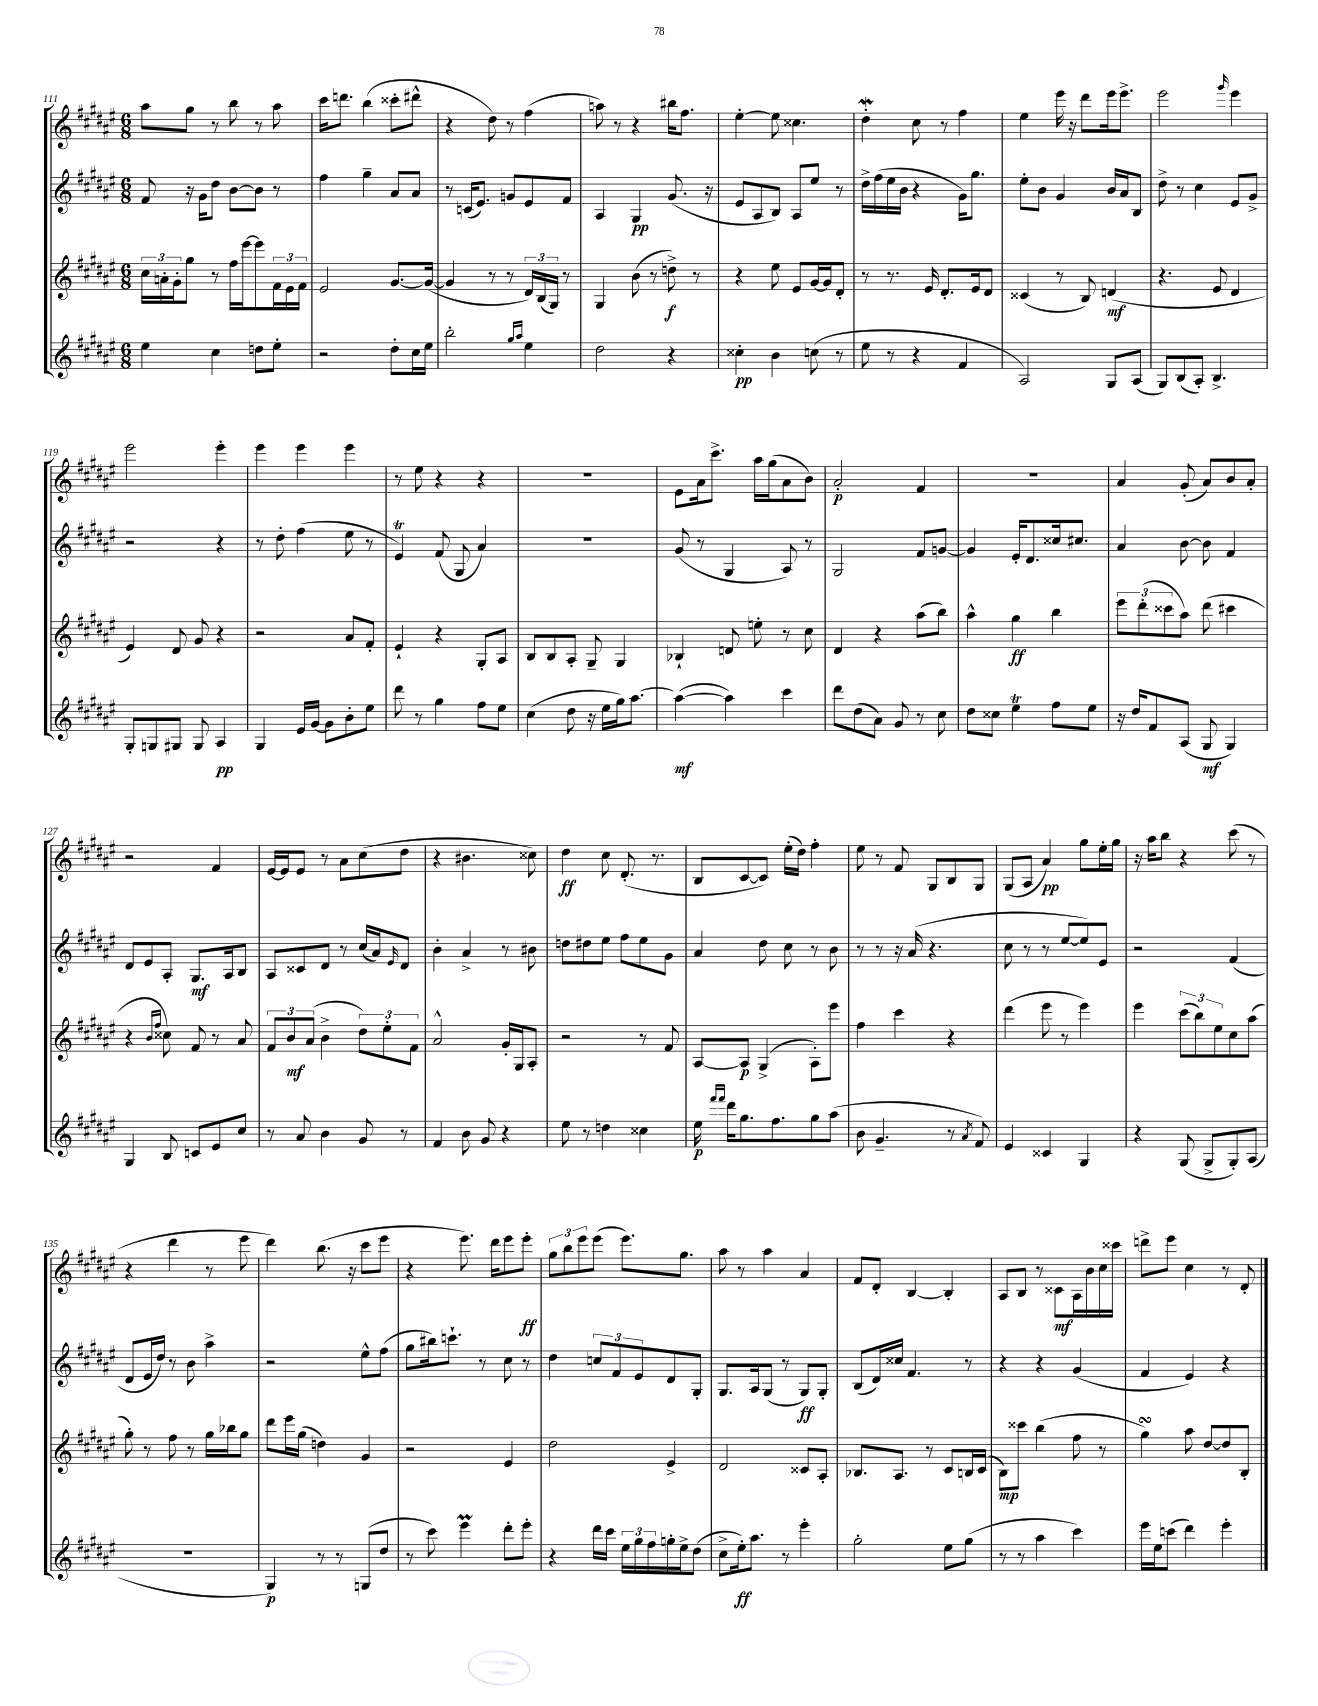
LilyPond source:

<<
\new StaffGroup <<
\new Staff = "s0" {
    \clef treble \key fis \major \numericTimeSignature \time 6/8
    ais''8 gis''8 r8 b''8 r8 ais''8 |
    cis'''16 d'''8. b''4( cisis'''8-. dis'''8-^ |
    r4 dis''8) r8 fis''4( |
    a''8) r8 r4 bis''16 fis''8. |
    eis''4~-. eis''8 cisis''4. |
    dis''4-.\mordent cis''8 r8 fis''4 |
    eis''4 eis'''16 r16 dis'''8 eis'''16 eis'''8.-> |
    eis'''2 \grace { gis'''16 } eis'''4 |
    eis'''2 eis'''4-. |
    eis'''4 eis'''4 eis'''4 |
    r8 eis''8 r4 r4 |
    R2. |
    eis'8 ais'16 cis'''8.-> ais''16 gis''16( ais'8 b'8) |
    ais'2-.\p fis'4 |
    R2. |
    ais'4 gis'8-.( ais'8) b'8 ais'8-. |
    r2 fis'4 |
    eis'16~ eis'16 eis'8 r8 ais'8 cis''8( dis''8 |
    r4 bis'4. cisis''8) |
    dis''4\ff cis''8 dis'8.-.( r8. |
    b8 cis'8~ cis'8) eis''16-.( dis''16) fis''4-. |
    eis''8 r8 fis'8 gis8 b8 gis8 |
    gis8( ais8 ais'4\pp) gis''8 eis''16-. gis''16 |
    r16 ais''16 b''8 r4 cis'''8( r8 |
    r4 dis'''4 r8 eis'''8 |
    dis'''4) b''8.( r16 cis'''8 eis'''8 |
    r4 eis'''8.) dis'''16 eis'''8 eis'''8-.\ff |
    \tuplet 3/2 { gis''8 b''8 eis'''8 } eis'''8( eis'''8.) gis''8. |
    ais''8 r8 ais''4 ais'4 |
    fis'8 dis'8-. b4~ b4-. |
    ais8 b8 r8 cisis'8\mf ais16 b'16 cis''16 cisis'''16 |
    d'''8-> eis'''8 cis''4 r8 dis'8-. \bar "|." |
}
\new Staff = "s1" {
    \clef treble \key fis \major \numericTimeSignature \time 6/8
    fis'8 r16 gis'16 dis''8 b'8~ b'8 r8 |
    fis''4 gis''4-- ais'8 ais'8 |
    r8 c'16( eis'8.) g'8 eis'8 fis'8 |
    ais4 gis4\pp gis'8.( r16 |
    eis'8 ais8 b8) ais8 eis''8 r8 |
    dis''16-> fis''16( eis''16 b'16 r4 gis'16) gis''8. |
    eis''8-. b'8 gis'4 b'16 ais'16 b8 |
    dis''8-> r8 cis''4 eis'8 gis'8-> |
    r2 r4 |
    r8 dis''8-. fis''4( eis''8 r8 |
    eis'4\trill) fis'8( gis8 ais'4) |
    R2. |
    gis'8( r8 gis4 ais8) r8 |
    gis2 fis'8 g'8~ |
    g'4 eis'16-. dis'8. cisis''16 cis''8. |
    ais'4 b'8~ b'8 fis'4 |
    dis'8 eis'8 ais8-. gis8.\mf ais16 b8 |
    ais8 cisis'8 dis'8 r8 cis''16( ais'16) \grace { eis'16 } dis'8 |
    b'4-. ais'4-> r8 bis'8 |
    d''8 dis''8 eis''8 fis''8 eis''8 gis'8 |
    ais'4 dis''8 cis''8 r8 b'8 |
    r8 r8 r16 ais'16( r4. |
    cis''8 r8 r8 eis''8~ eis''8) eis'8 |
    r2 fis'4( |
    dis'8 eis'16 dis''16) r8 b'8 ais''4-> |
    r2 eis''8-^ fis''8( |
    gis''8 bis''16) c'''8.-! r8 cis''8 r8 |
    dis''4 \tuplet 3/2 { c''8 fis'8 eis'8 } dis'8 gis8-. |
    gis8. ais16 gis8( r8 gis8\ff) gis8-. |
    b8( dis'16) cisis''16 fis'4. r8 |
    r4 r4 gis'4( |
    fis'4 eis'4) r4 \bar "|." |
}
\new Staff = "s2" {
    \clef treble \key fis \major \numericTimeSignature \time 6/8
    \tuplet 3/2 { cis''16 a'16-. gis'16-. } gis''8 r8 fis''16 eis'''16~ eis'''8 \tuplet 3/2 { fis'16 eis'16 fis'16 } |
    eis'2 gis'8.~ gis'16~( |
    gis'4 r8 r8 \tuplet 3/2 { dis'16) b16( gis16) } r8 |
    gis4 b'8( r8 d''8->\f) r8 |
    r4 eis''8 eis'8 gis'16~ gis'16 dis'8-. |
    r8 r8. eis'16 dis'8.-. eis'16 dis'8 |
    cisis'4( r8 b8) d'4\mf( |
    r4. eis'8 dis'4 |
    eis'4) dis'8 gis'8 r4 |
    r2 ais'8 fis'8-. |
    eis'4-! r4 gis8-. ais8 |
    b8 b8 ais8-. gis8-- gis4 |
    bes4-! d'8 e''8-. r8 cis''8 |
    dis'4 r4 ais''8( b''8) |
    ais''4-^ gis''4\ff b''4 |
    \tuplet 3/2 { eis'''8 dis'''8-.( cisis'''8 } ais''8) dis'''8( cis'''4 |
    r4 \grace { b'16 fis''16 } cisis''8) fis'8 r8 ais'8 |
    \tuplet 3/2 { fis'8 b'8\mf ais'8( } b'4-> \tuplet 3/2 { dis''8) eis''8-. fis'8 } |
    ais'2-^ gis'16-. gis16 ais8-. |
    r2 r8 fis'8 |
    ais8~ ais8\p gis4->( ais8-.) eis'''8 |
    fis''4 cis'''4 r4 |
    dis'''4( eis'''8 r8 eis'''4) |
    eis'''4 \tuplet 3/2 { cis'''8( b''8) eis''8 } cis''8 ais''8( |
    gis''8-.) r8 fis''8 r8 gis''16 bes''16 gis''8 |
    dis'''8 eis'''16 gis''16( d''4) gis'4 |
    r2 eis'4 |
    dis''2 eis'4-> |
    dis'2 cisis'8 ais8-. |
    bes8. ais8. r8 cis'8 b16 cis'16( |
    b8\mp) cisis'''8 b''4( fis''8 r8 |
    gis''4\turn) ais''8 dis''8~ dis''8 b8-. \bar "|." |
}
\new Staff = "s3" {
    \clef treble \key fis \major \numericTimeSignature \time 6/8
    eis''4 cis''4 d''8 eis''8-. |
    r2 dis''8-. cis''16 eis''16 |
    b''2-. \grace { gis''16 ais''16 } eis''4 |
    dis''2 r4 |
    cisis''4-.\pp b'4 c''8( r8 |
    eis''8 r8 r4 fis'4 |
    ais2) gis8 ais8( |
    gis8) b8( ais8-.) b4.-> |
    gis8-. g8 gis8 gis8 ais4\pp |
    gis4 eis'16 gis'16~ gis'8 b'8-. eis''8 |
    dis'''8 r8 gis''4 fis''8 eis''8 |
    cis''4( dis''8 r16 eis''16 gis''16) ais''8.~ |
    ais''4~\mf( ais''4) cis'''4 |
    dis'''8 dis''8( ais'8) gis'8 r8 cis''8 |
    dis''8 cisis''8 eis''4\trill fis''8 eis''8 |
    r16 dis''16 fis'8 ais8( gis8\mf gis4) |
    gis4 b8 c'8 eis'8 cis''8 |
    r8 ais'8 b'4 gis'8 r8 |
    fis'4 b'8 gis'8 r4 |
    eis''8 r8 d''4 cisis''4 |
    eis''16\p \grace { fis'''16 fis'''16 } dis'''16 gis''8. fis''8. gis''8 ais''8( |
    b'8 gis'4.-- r8 \acciaccatura { ais'8 } fis'8) |
    eis'4 cisis'4 gis4 |
    r4 gis8( gis8-> gis8-.) ais8( |
    R2. |
    gis4\p) r8 r8 g8( dis''8 |
    r8 cis'''8) eis'''4\prall dis'''8-. eis'''8-. |
    r4 dis'''16 cis'''16 \tuplet 3/2 { eis''16 gis''16 fis''16 } g''16-. eis''16-> dis''8( |
    cis''8-> eis''16-.\ff) ais''8. r8 eis'''4-. |
    gis''2-. eis''8 gis''8( |
    r8 r8 ais''4 cis'''4) |
    eis'''16 eis''16 c'''8( dis'''4) eis'''4-. \bar "|." |
}
>>
>>
\layout { \context { \Score currentBarNumber = #111 } }
